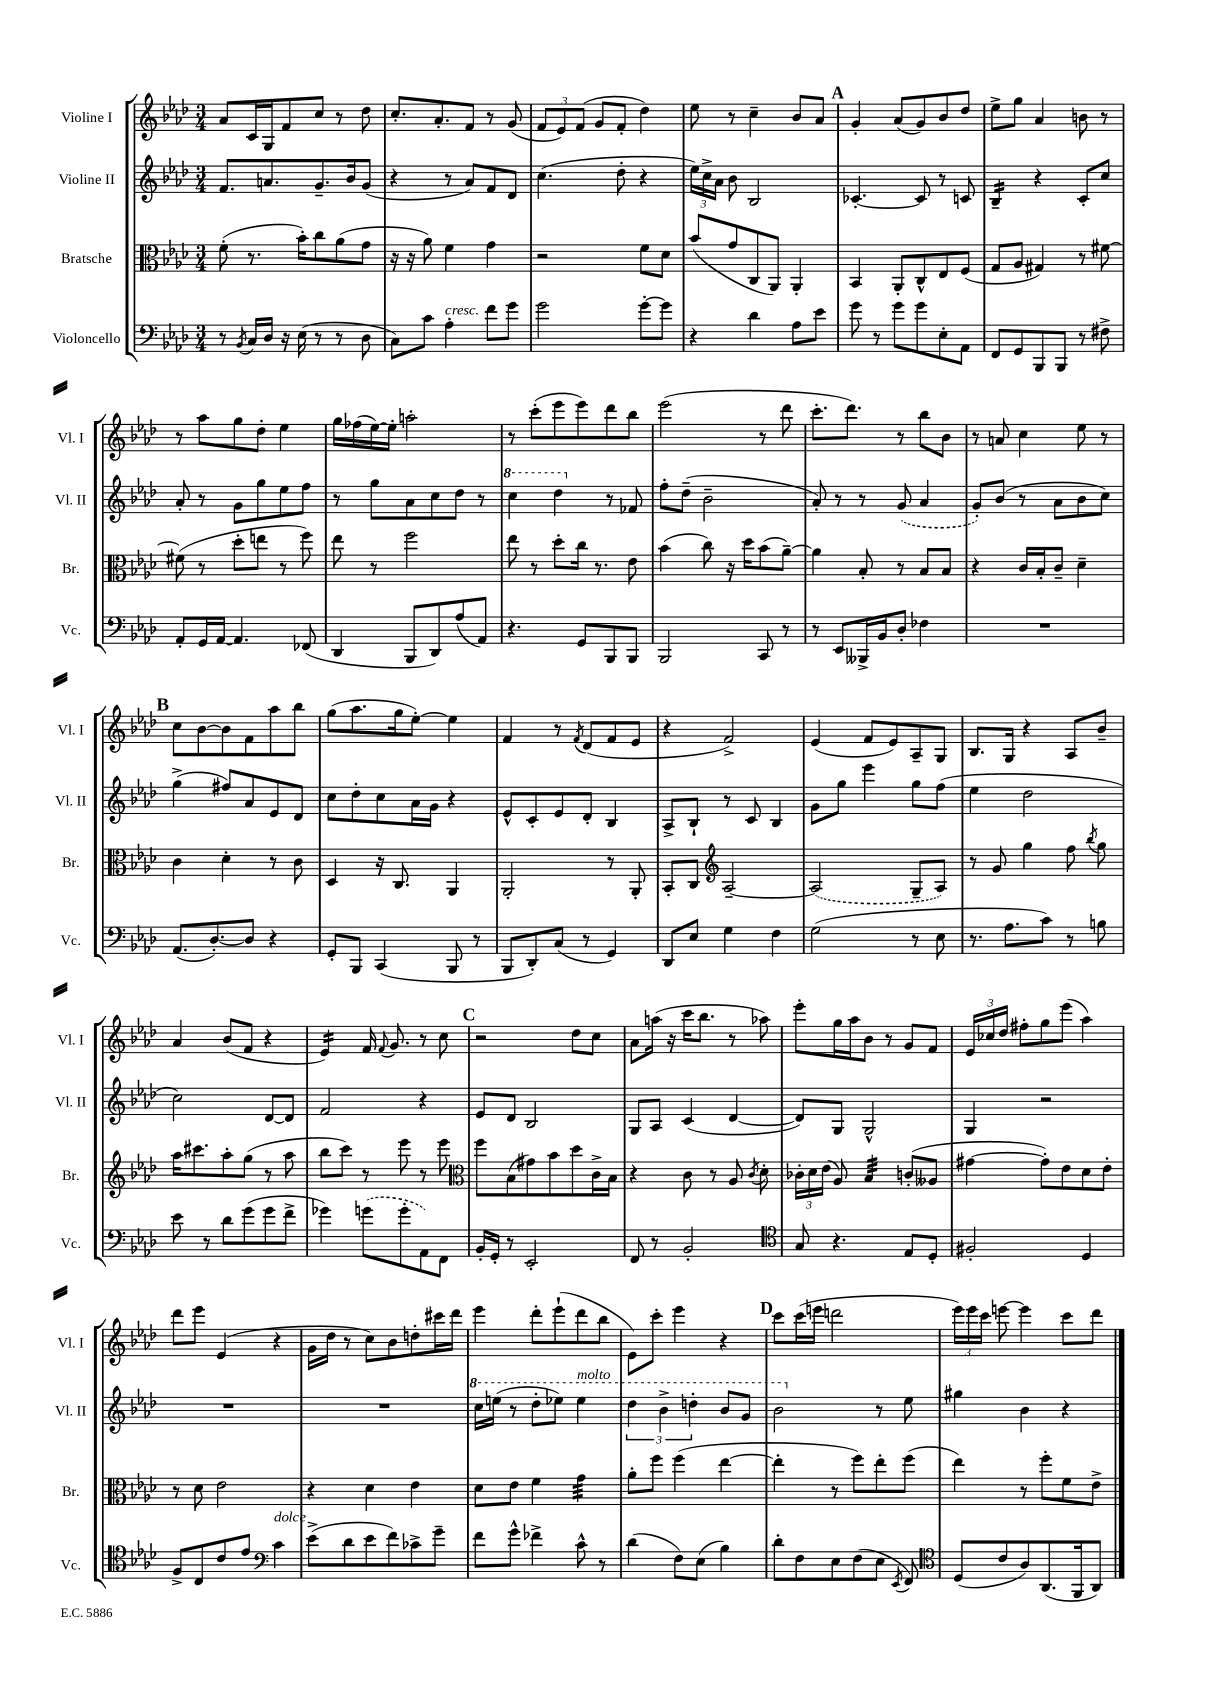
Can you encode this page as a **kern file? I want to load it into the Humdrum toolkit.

**kern	**kern	**kern	**kern
*staff4	*staff3	*staff2	*staff1
*clefF4	*clefC3	*clefG2	*clefG2
*k[b-e-a-d-]	*k[b-e-a-d-]	*k[b-e-a-d-]	*k[b-e-a-d-]
*M3/4	*M3/4	*M3/4	*M3/4
8r	(8f'	8.f	8a-
8qBB-	.	.	.
16C	8.r	.	16c
16D-	.	8.a	16G
16r	.	.	8f
(16E-	16b-')	.	.
8r	8cc	8.g~	8cc
8r	(8a-	.	8r
.	.	16b-	.
8D-	8g	(8g	8dd-
=	=	=	=
8C)	16r	4r	8.cc'
.	16r	.	.
8c	8a-)	.	.
.	.	.	8.a-'
4A-'	4f	8r	.
.	.	8a-)	8f
8f	4g	8f	8r
8g	.	8d-	(8g
=	=	=	=
2g	2r	(4.cc	12f
.	.	.	12e-)
.	.	.	(12f
.	.	.	8g
.	.	8dd-'	8f'
[8g'	8f	4r	4dd-)
8g]	8d-	.	.
=	=	=	=
4r	(8b-	24ee-)	8ee-
.	.	24cc^	.
.	.	24a-	.
.	8g	8b-	8r
4d-	8C	2B-	4cc~
.	8AA-)	.	.
8A-	4AA-'	.	8b-
8e-	.	.	8a-
=	=	=	=
8g	4BB-	[4.c-'	4g'
8r	.	.	.
8g	8AA-'	.	(8a-
8g	8C^^	8c-]	8g)
8E-'	8E-	8r	8b-
8AA-	(8F	8c	8dd-
=	=	=	=
8FF	8G	4B-~	8ee-^
8GG	8A-	.	8gg
8BBB-	4G#)	4r	4a-
8BBB-	.	.	.
8r	8r	8c'	8b
8F#^	[8f#	8cc	8r
=	=	=	=
8AA-'	(8f#]	8a-'	8r
16GG	8r	8r	8aa-
[16AA-	.	.	.
4.AA-]	8dd-'	8g	8gg
.	8ee	8gg	8dd-'
.	8r	8ee-	4ee-
(8FF-	8ff)	8ff	.
=	=	=	=
4DD-	8ee-	8r	16gg
.	.	.	(16ff-
.	8r	8gg	[16ee-)
.	.	.	16ee-']
8BBB-	2ff	8a-	2aa'
8DD-)	.	8cc	.
(8A-	.	8dd-	.
8AA-)	.	8r	.
=	=	=	=
4.r	8ee-	4ccc	8r
.	8r	.	(8ccc'
.	8dd-'	4ddd-	8eee-
8GG	16cc	.	8eee-)
.	8.r	.	.
8BBB-	.	8r	8ddd-
8BBB-	8e-	8f-	8bb-
=	=	=	=
2BBB-	(4b-	8ff'	(2eee-
.	.	(8dd-~	.
.	8cc)	2b-~	.
.	16r	.	.
.	16dd-	.	.
8CC	(8b-	.	8r
8r	[8a-~)	.	8ddd-
=	=	=	=
8r	4a-]	8a-')	8.ccc'
8EE-	.	8r	.
.	.	.	8.ddd-)
16BBB--^	8B-'	8r	.
16BB-	.	.	.
8D-'	8r	(8g	8r
4F-	8B-	4a-	8bb-
.	8B-	.	8b-
=	=	=	=
2.r	4r	8g')	8r
.	.	(8b-	8a
.	16c	8r	4cc
.	16B-'	.	.
.	8c~	8a-	.
.	4d-~	8b-	8ee-
.	.	8cc)	8r
=	=	=	=
(8.AA-	4c	(4gg^	8cc
.	.	.	[8b-
[8.D-')	.	.	.
.	4d-'	8ff#)	8b-]
8D-]	.	8a-	8f
4r	8r	8e-	8aa-
.	8c	8d-	8bb-
=	=	=	=
8GG'	4D-	8cc	(8gg
8BBB-	.	8dd-'	8.aa-
(4CC	16r	8cc	.
.	8.C	.	16gg
.	.	16a-	[8ee-')
.	.	16g	.
8BBB-	4AA-	4r	4ee-]
8r	.	.	.
=	=	=	=
8BBB-	2AA-'	8e-^^	4f
8DD-')	.	8c'	.
(8C	.	8e-	8r
.	.	.	8qf
8r	.	8d-'	(8d-
4GG)	8r	4B-	8f
.	8AA-'	.	8e-
=	=	=	=
8DD-	8BB-'	8A-^	4r
8E-	8C	8B-`	.
*	*clefG2	*	*
4G	[2A-~	8r	2f^)
.	.	8c	.
4F	.	4B-	.
=	=	=	=
(2G	(2A-]	8g	(4e-
.	.	8gg	.
.	.	4eee-	8f
.	.	.	8e-)
8r	8G~	8gg	8A-~
8E-	8A-)	(8ff	8G
=	=	=	=
8.r	8r	4ee-	8.B-
.	8g	.	.
8.A-	.	.	16G
.	4gg	2dd-	4r
8c)	.	.	.
8r	8ff	.	8A-
.	8qbb-	.	.
8B	8gg	.	8b-~
=	=	=	=
8e-	16aa-	2cc)	4a-
.	8.ccc#	.	.
8r	.	.	.
8d-	8aa-'	.	(8b-
(8g	(8gg	.	8f
8g	8r	[8d-	4r
8f^	8aa-	8d-]	.
=	=	=	=
4g-)	8bb-	2f	4e-)
.	8ccc)	.	.
(8g	8r	.	16f
.	.	.	8qqf
.	.	.	8.g
8g'	8eee-	.	.
8AA-)	8r	4r	8r
8FF	8eee-	.	8cc
=	=	=	=
*	*clefC3	*	*
16BB-'	8ff	8e-	2r
16GG'	.	.	.
8r	(8B-	8d-	.
2EE-'	8g#)	2B-	.
.	8b-	.	.
.	8dd-	.	8dd-
.	16c^	.	8cc
.	16B-	.	.
=	=	=	=
8FF	4r	8G	8a-
8r	.	8A-	(16aa
.	.	.	16r
2BB-'	8c	(4c	16ccc
.	.	.	8.bb-
.	8r	.	.
.	8A-	[4d-	8r
.	8qc	.	.
.	8d-'	.	8aa-)
=	=	=	=
*clefC4	*	*	*
8G	24c-'	8d-])	8eee-'
.	24d-	.	.
.	(24e-	.	.
4.r	8A-)	8G	16gg
.	.	.	16aa-
.	4B-	2G^^	8b-
.	.	.	8r
8E-	(8c'	.	8g
8D-'	8A--	.	8f
=	=	=	=
2F#'	[4g#	4G	24e-
.	.	.	24cc-
.	.	.	24dd-
.	.	.	8ff#'
.	8g#'])	2r	8gg
.	8e-	.	(8eee-
4D-	8d-	.	4aa-)
.	8e-'	.	.
=	=	=	=
8F^	8r	2.r	8ddd-
8C	8d-	.	8eee-
8c	2e-	.	(4e-
8e-	.	.	.
*clefF4	*	*	*
4c	.	.	4r
=	=	=	=
(8e-^	4r	2.r	16g
.	.	.	16dd-
8d-	.	.	8r
8e-	4d-	.	8cc)
8f)	.	.	8b-
8c-^	4e-	.	8dd'
8g~	.	.	16ccc#
.	.	.	16ddd-
=	=	=	=
8f	8d-	16ccc	4eee-
.	.	(16eee	.
8g^^	8e-	8r	.
4f-^	4f	8ddd-'	8ddd-'
.	.	8eee-)	(8eee-`
8c^^	4g	4eee-	8ddd-
8r	.	.	8bb-
=	=	=	=
(4d-	8a-'	6ddd-	8e-)
.	8ff	.	8ccc'
.	.	6bb-^	.
8F)	(4ff	.	4eee-
.	.	6ddd'	.
(8E-	.	.	.
4B-)	[4ee-	8bb-	4r
.	.	8gg	.
=	=	=	=
8d-'	4ee-']	2bb-	8ccc
8F	.	.	(16ccc
.	.	.	16eee
8E-	8r	.	2ddd
(8F	8ff)	.	.
8E-	8ee-'	8r	.
8qEE-	.	.	.
8FF)	(8ff	8ee-	.
=	=	=	=
*clefC4	*	*	*
(8D-	4ee-)	4gg#	24eee-)
.	.	.	24eee-
.	.	.	24ccc
8c	.	.	[8eee
8A-)	8r	4b-	4eee]
(8.AA-	8ff'	.	.
.	8f	4r	8ccc
16FF	.	.	.
8AA-)	8e-^	.	8ddd-
==	==	==	==
*-	*-	*-	*-
